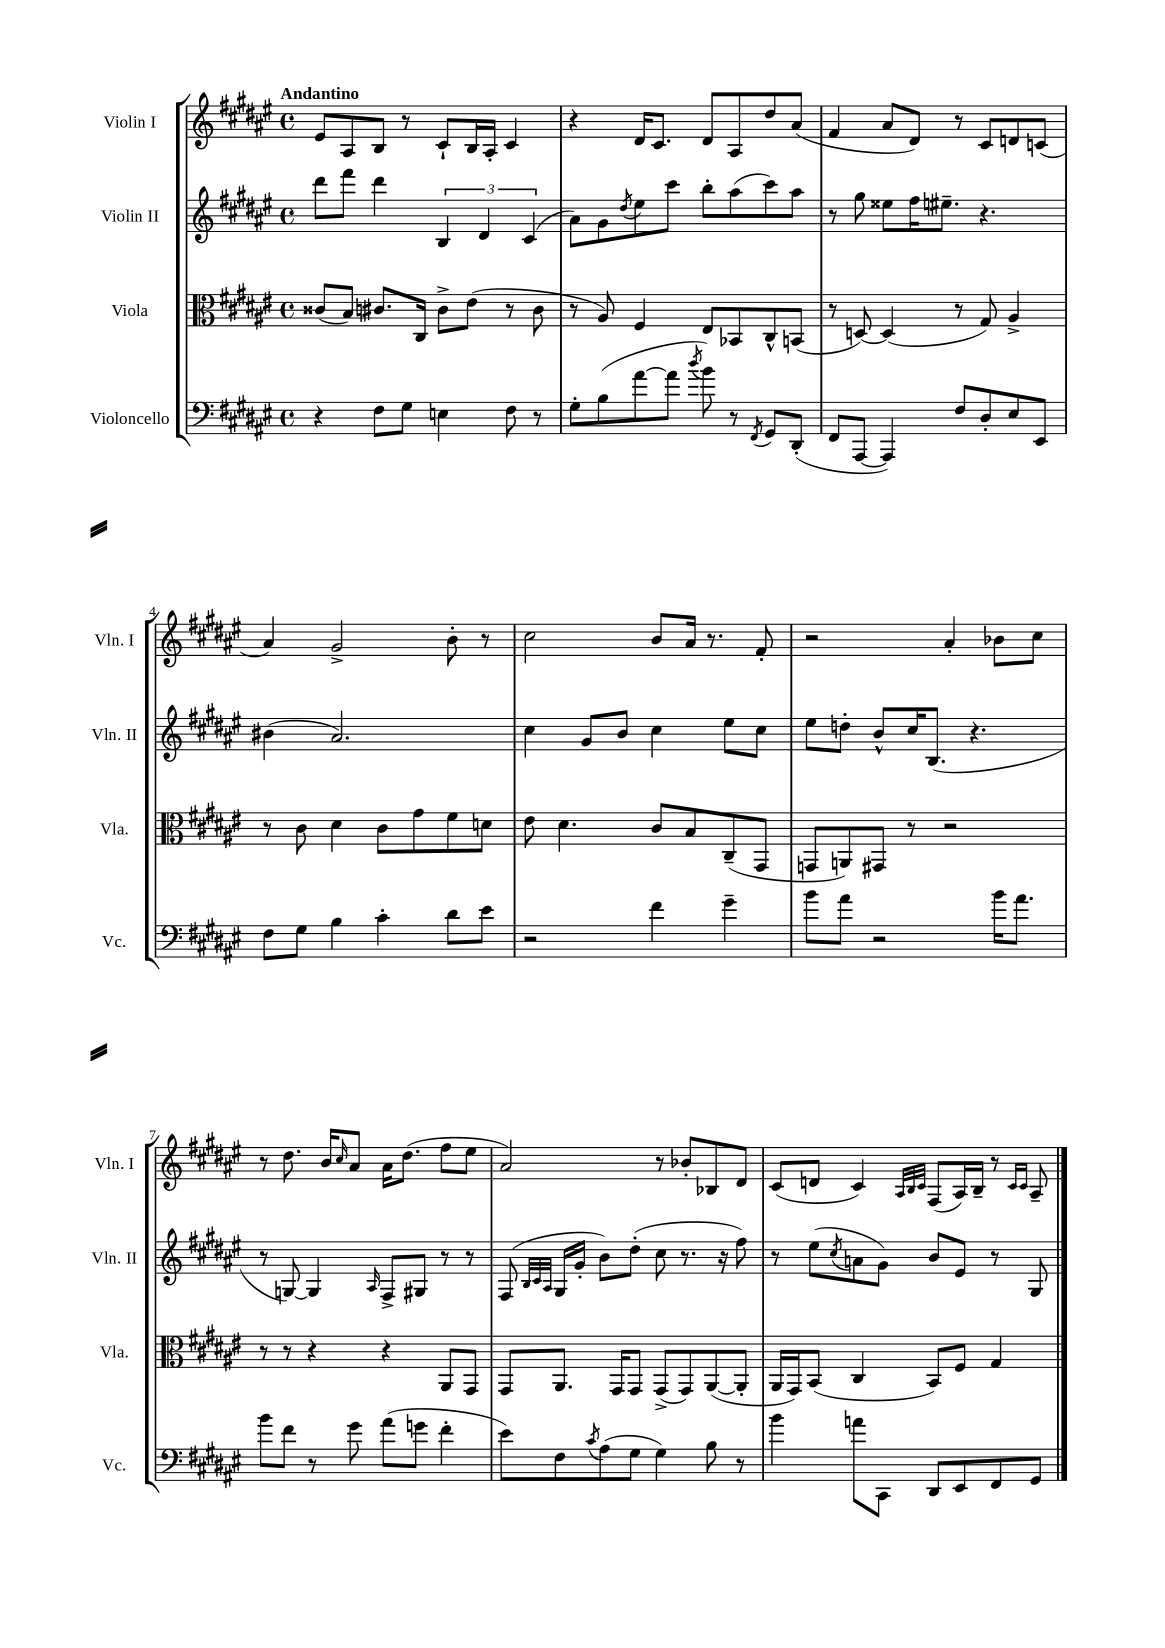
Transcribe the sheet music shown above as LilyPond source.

<<
\new StaffGroup <<
\new Staff = "s0" \with { instrumentName = "Violin I" shortInstrumentName = "Vln. I" } {
    \clef treble \key fis \major \defaultTimeSignature \time 4/4 \tempo "Andantino"
    eis'8 ais8 b8 r8 cis'8-! b16 ais16-. cis'4 |
    r4 dis'16 cis'8. dis'8 ais8 dis''8 ais'8( |
    fis'4 ais'8 dis'8) r8 cis'8 d'8 c'8( |
    ais'4) gis'2-> b'8-. r8 |
    cis''2 b'8 ais'16 r8. fis'8-. |
    r2 ais'4-. bes'8 cis''8 |
    r8 dis''8. b'16 \grace { cis''16 } ais'8 ais'16 dis''8.( fis''8 eis''8 |
    ais'2) r8 bes'8-. bes8 dis'8 |
    cis'8( d'8 cis'4) \grace { ais32 b32 cis'32 } fis8( ais16) b16-- r8 \grace { cis'16 cis'16 } ais8-- \bar "|." |
}
\new Staff = "s1" \with { instrumentName = "Violin II" shortInstrumentName = "Vln. II" } {
    \clef treble \key fis \major \defaultTimeSignature \time 4/4
    dis'''8 fis'''8 dis'''4 \tuplet 3/2 { b4 dis'4 cis'4( } |
    ais'8) gis'8 \acciaccatura { dis''8 } eis''8 cis'''8 b''8-. ais''8( cis'''8) ais''8 |
    r8 gis''8 eisis''8 fis''16 eis''8.-- r4. |
    bis'4( ais'2.) |
    cis''4 gis'8 b'8 cis''4 eis''8 cis''8 |
    eis''8 d''8-. b'8-^ cis''16 b8.( r4. |
    r8 g8~) g4 \grace { ais16 } fis8-> gis8 r8 r8 |
    fis8( \grace { b32 cis'32 ais32 } gis16 gis'16-. b'8) dis''8-.( cis''8 r8. r16 fis''8) |
    r8 eis''8( \acciaccatura { cis''8 } a'8 gis'8) b'8 eis'8 r8 gis8 \bar "|." |
}
\new Staff = "s2" \with { instrumentName = "Viola" shortInstrumentName = "Vla." } {
    \clef alto \key fis \major \defaultTimeSignature \time 4/4
    cisis'8( b8) cis'8. cis16 cis'8-> eis'8( r8 cis'8 |
    r8 ais8) fis4 eis8 bes,8 cis8-^ b,8( |
    r8 d8~) d4( r8 gis8) ais4-> |
    r8 cis'8 dis'4 cis'8 gis'8 fis'8 d'8 |
    eis'8 dis'4. cis'8 b8 cis8--( gis,8 |
    g,8 a,8) gis,8 r8 r2 |
    r8 r8 r4 r4 ais,8 gis,8 |
    gis,8 ais,8. gis,16 gis,8 gis,8->( gis,8) ais,8~( ais,8-. |
    ais,16 gis,16) b,8( cis4 b,8) fis8 gis4 \bar "|." |
}
\new Staff = "s3" \with { instrumentName = "Violoncello" shortInstrumentName = "Vc." } {
    \clef bass \key fis \major \defaultTimeSignature \time 4/4
    r4 fis8 gis8 e4 fis8 r8 |
    gis8-. b8( ais'8~ ais'8 \acciaccatura { dis''8 } b'8) r8 \acciaccatura { fis,8 } gis,8 dis,8-.( |
    fis,8 ais,,8~ ais,,4) fis8 dis8-. eis8 eis,8 |
    fis8 gis8 b4 cis'4-. dis'8 eis'8 |
    r2 fis'4 gis'4-- |
    b'8 ais'8 r2 b'16 ais'8. |
    b'8 fis'8 r8 gis'8 ais'8( g'8 fis'4-. |
    eis'8) fis8 \acciaccatura { cis'8 } ais8( gis8 gis4) b8 r8 |
    b'4 a'8 cis,8 dis,8 eis,8 fis,8 gis,8 \bar "|." |
}
>>
>>
